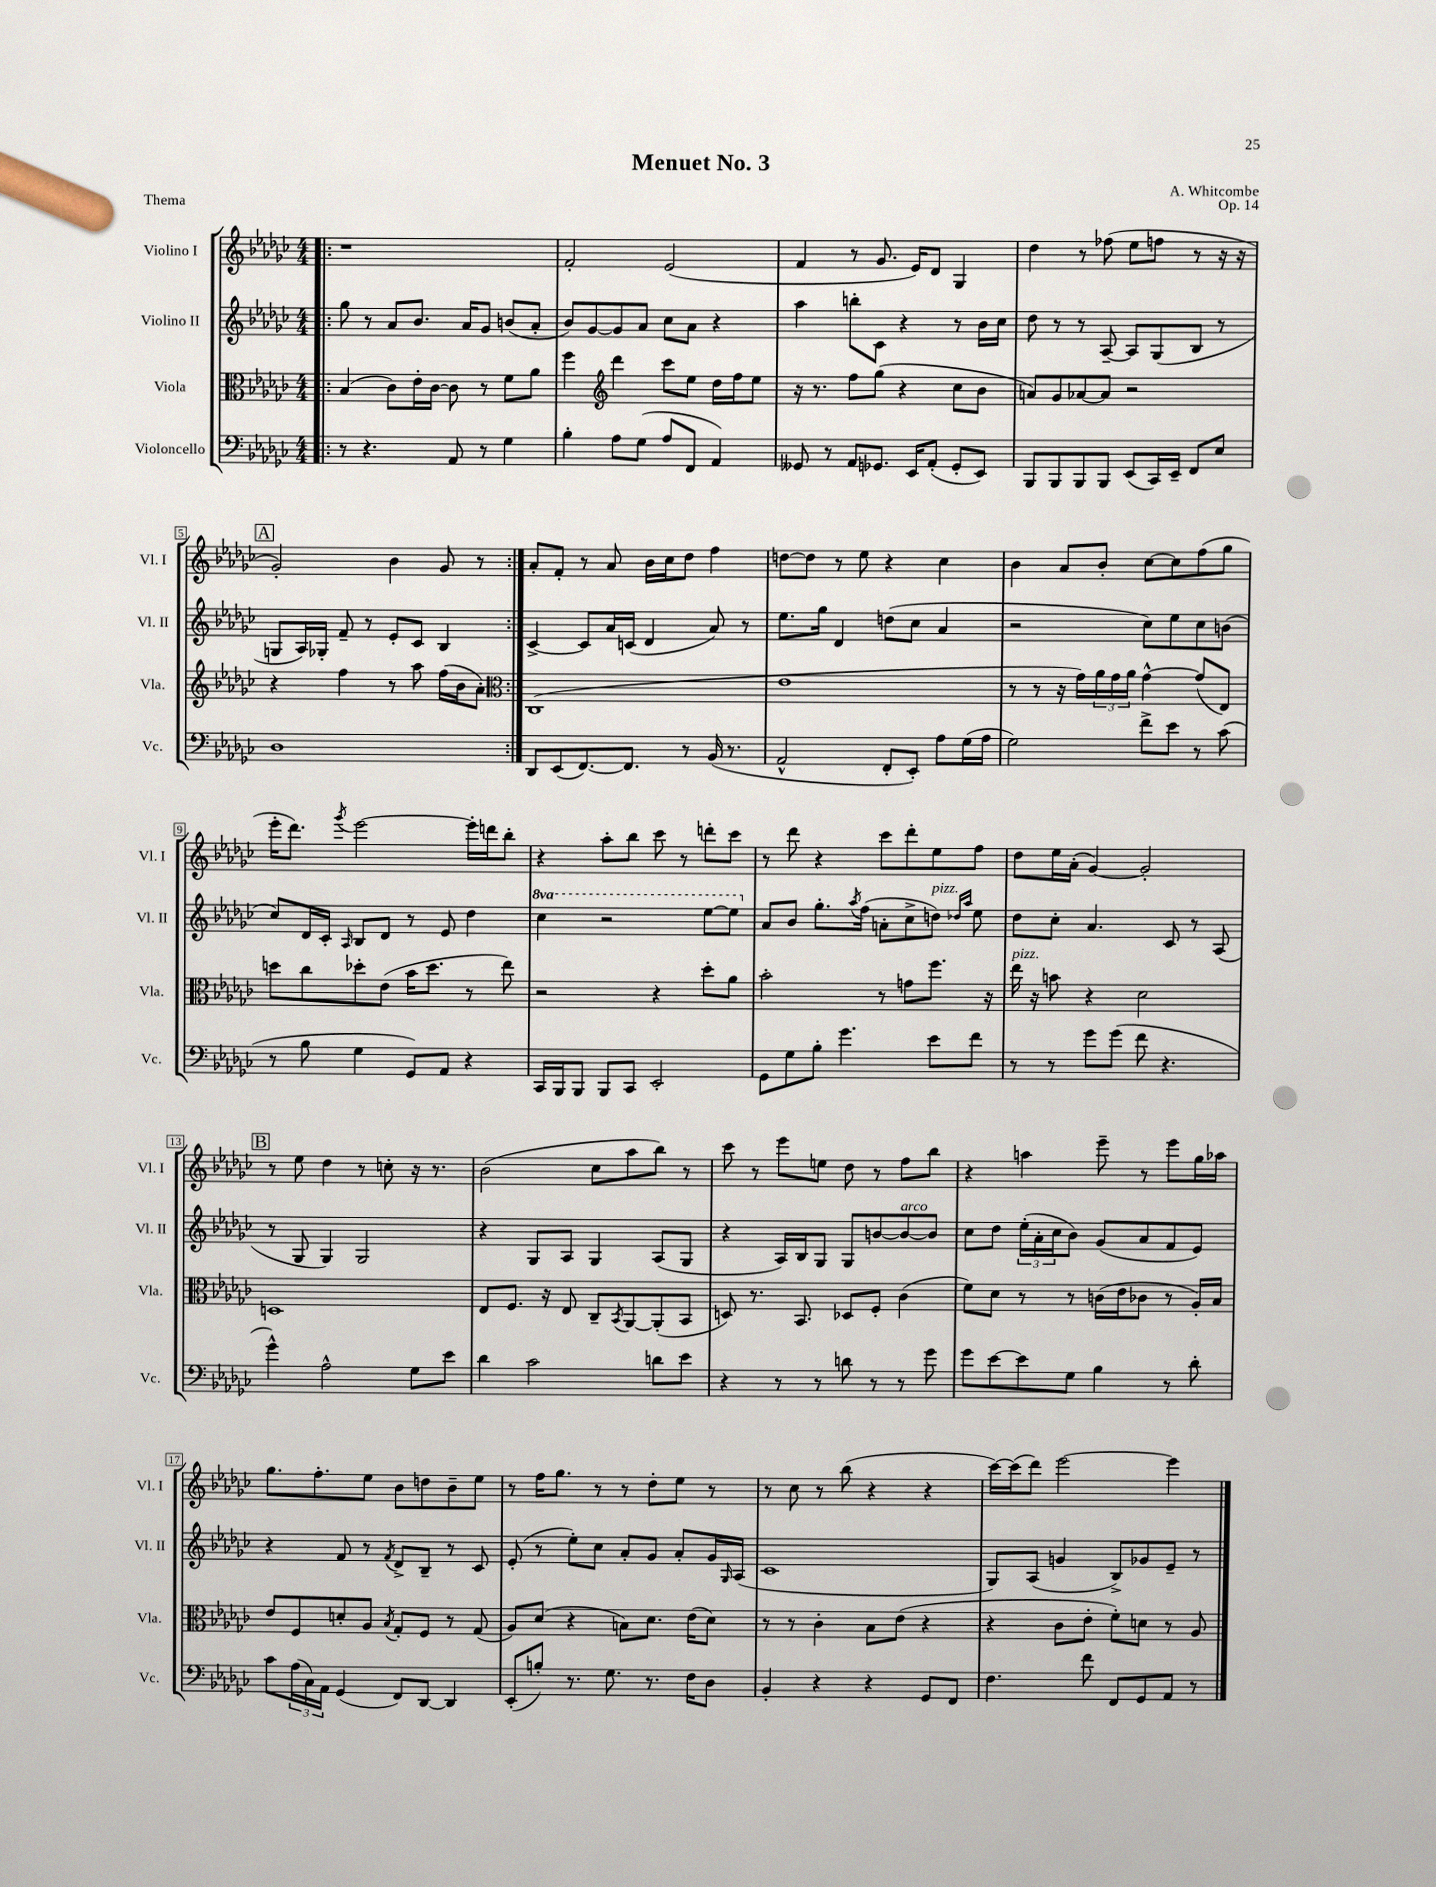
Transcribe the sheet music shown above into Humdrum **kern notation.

**kern	**kern	**kern	**kern
*staff4	*staff3	*staff2	*staff1
*clefF4	*clefC3	*clefG2	*clefG2
*k[b-e-a-d-g-c-]	*k[b-e-a-d-g-c-]	*k[b-e-a-d-g-c-]	*k[b-e-a-d-g-c-]
*M4/4	*M4/4	*M4/4	*M4/4
=!|:	=!|:	=!|:	=!|:
8r	(4B-	8gg-	1r
4.r	.	8r	.
.	8c-)	8a-	.
.	16e-'	8.b-	.
.	[16c-	.	.
8AA-	8c-]	.	.
.	.	16a-	.
8r	8r	8g-	.
4G-	8f	(8b	.
.	8a-	8a-'	.
=	=	=	=
4B-'	4ff	8b-)	2f'
.	.	[8g-	.
*	*clefG2	*	*
8A-	4ddd-	8g-]	.
(8G-	.	8a-	.
8A-	8ccc-	8cc-	(2e-
8FF	8ee-	8a-	.
4AA-)	16dd-	4r	.
.	16ff	.	.
.	8ee-	.	.
=	=	=	=
8GG--	16r	4aa-	4f
.	8.r	.	.
8r	.	.	.
8AA-	8ff	8bb'	8r
8.GG-	(8gg-	8c-	8.g-
.	4r	4r	.
16EE-	.	.	16e-)
(8AA-'	.	.	8d-
8GG-'	8cc-	8r	4G-
8EE-)	8b-	16b-	.
.	.	16cc-	.
=	=	=	=
8BBB-	8a)	8dd-	4dd-
8BBB-	8g-	8r	.
8BBB-	[8a-	8r	8r
8BBB-	8a-]	[8A-~	(8ff-
(8EE-	2r	8A-]	8ee-
16CC-)	.	(8G-	8ff
16EE-~	.	.	.
8FF	.	8B-	8r
8E-	.	8r	16r
.	.	.	16r
=	=	=	=
1D-	4r	8G	2g-')
.	.	16A-)	.
.	.	16G-'	.
.	4ff	8f~	.
.	.	8r	.
.	8r	8e-'	4b-
.	8aa-	8c-	.
.	(16ff	4B-	8g-
.	16b-	.	.
.	8a-')	.	8r
=:|!	=:|!	=:|!	=:|!
*	*clefC3	*	*
8DD-	(1C-	[4c-^	8a-'
(8EE-	.	.	8f'
[8.FF)	.	8c-]	8r
.	.	16a-	8a-
8.FF]	.	(16c	.
.	.	4d-	16b-
.	.	.	16cc-
8r	.	.	8dd-
(16BB-	.	8a-)	4ff
8.r	.	.	.
.	.	8r	.
=	=	=	=
2AA-^^	1e-	8.ee-	[8dd
.	.	.	8dd]
.	.	16gg-	.
.	.	4d-	8r
.	.	.	8ee-
8FF'	.	(8dd	4r
8EE-')	.	8cc-	.
8A-	.	4a-	4cc-
(16G-	.	.	.
16A-	.	.	.
=	=	=	=
2G-)	8r	2r	4b-
.	8r	.	.
.	16r	.	8a-
.	16g-)	.	.
.	24a-	.	8b-'
.	24g-	.	.
.	24a-	.	.
8f^	[4g-^^	8cc-)	[8cc-
8e-	.	8ee-	8cc-]
8r	(8g-]	8cc-	(8ff
(8c-	8E-)	(8b	8gg-
=	=	=	=
8r	8dd	8cc-)	16eee-'
.	.	.	8.ddd-)
8B-	8cc-	16d-	.
.	.	16c-'	.
.	.	16qqA-	8qggg-
4G-	8dd-'	8B-	[2eee-
.	(8e-	8d-	.
8GG-)	16b-	8r	.
.	8.dd-	.	.
8AA-	.	8e-	.
4r	8r	4dd-	16eee-']
.	.	.	16ddd
.	8ee-)	.	8bb-'
=	=	=	=
16CC-	2r	4ccc-	4r
16BBB-	.	.	.
8BBB-	.	.	.
8BBB-	.	2r	8aa-'
8CC-	.	.	8bb-
2EE-'	4r	.	8ccc-
.	.	.	8r
.	8dd-'	[8eee-	8ddd'
.	8a-	8eee-]	8ccc-
=	=	=	=
8GG-	2b-'	8a-	8r
8G-	.	8b-	8ddd-
8B-'	.	8.gg-'	4r
4.g-	.	.	.
.	.	8qaa-	.
.	.	(16ff	.
.	8r	8a'	8ccc-
.	8g	8cc-^	8ddd-'
8e-	8.ff	8dd)	8ee-
.	.	16qqdd-	.
.	.	16qqaa-	.
8f	.	8ee-	8ff
.	16r	.	.
=	=	=	=
8r	16ee-	8dd-	8dd-
.	16r	.	.
8r	8b	8cc-'	16ee-
.	.	.	(16a-'
8g-	4r	4.a-	[4g-)
(8g-	.	.	.
8f	2d-	.	2g-']
4.r	.	8c-	.
.	.	8r	.
.	.	(8A-	.
=	=	=	=
4g-^^)	1D	8r	8r
.	.	8G-	8ee-
2A-^^	.	4G-)	4dd-
.	.	2G-	8r
.	.	.	8cc'
8G-	.	.	16r
.	.	.	8.r
8e-	.	.	.
=	=	=	=
4d-	8E-	4r	(2b-
.	8.F	.	.
2c-	.	8G-	.
.	16r	.	.
.	8E-	8A-	.
.	8C-~	4G-	8cc-
.	8qBB-	.	.
.	[8AA-	.	8aa-
8d	(8AA-']	(8A-	8bb-)
8e-	8BB-	8G-	8r
=	=	=	=
4r	8D)	4r	8ccc-
.	8.r	.	8r
8r	.	16A-)	8eee-
.	8.BB-	16B-	.
8r	.	8G-	8ee
8d	8D-	8G-	8dd-
8r	8F'	[8b	8r
8r	(4c-	8b_	8ff
8g-	.	8b]	8bb-
=	=	=	=
8g-	8f)	8cc-	4r
[8e-	8d-	8dd-	.
8e-]	8r	(24ee-'	4aa
.	.	24a-'	.
.	.	24cc-	.
8G-	8r	8b-)	.
4B-	(16c	(8g-	8eee-~
.	16e-	.	.
.	8c-	8a-	8r
8r	8r	8f	8eee-
8d-'	16A-')	8e-)	16gg-
.	16B-	.	16aa-
=	=	=	=
8c-	8e-	4r	8.gg-
(24A-	8F	.	.
24C-)	.	.	.
.	.	.	8.ff'
24AA-	.	.	.
(4GG-	8d'	8f	.
.	8A-	8r	8ee-
.	8qB-	8qf	.
8FF)	8G-'	8d-^	8b-
[8DD-	8F	8B-~	8dd
4DD-]	8r	8r	8b-~
.	(8G-	8c-	8ee-
=	=	=	=
(8EE-'	8A-)	(8e-'	8r
8B')	(8d-	8r	16ff
.	.	.	8.gg-
8.r	4r	8ee-')	.
.	.	8cc-	8r
8.G-	.	.	.
.	8B)	8a-'	8r
8.r	8.d-	8g-	8dd-'
.	.	8a-'	8ee-
16F	(16e-	.	.
8D-	8d-)	16g-	8r
.	.	16qqG-	.
.	.	(16A-	.
=	=	=	=
4BB-'	8r	1c-	8r
.	8r	.	8cc-
4r	4c-'	.	8r
.	.	.	(8bb-
4r	8B-	.	4r
.	(8e-	.	.
8GG-	4r	.	4r
8FF	.	.	.
=	=	=	=
4.F	4r	8G-)	[16ccc-)
.	.	.	(16ccc-]
.	.	(8A-	8ddd-)
.	8c-	4g	[2eee-
8f	8e-'	.	.
8FF	8f')	8B-^)	.
8GG-	8d	8g-	.
8AA-	8r	8e-~	4eee-]
8r	8A-	8r	.
==	==	==	==
*-	*-	*-	*-
